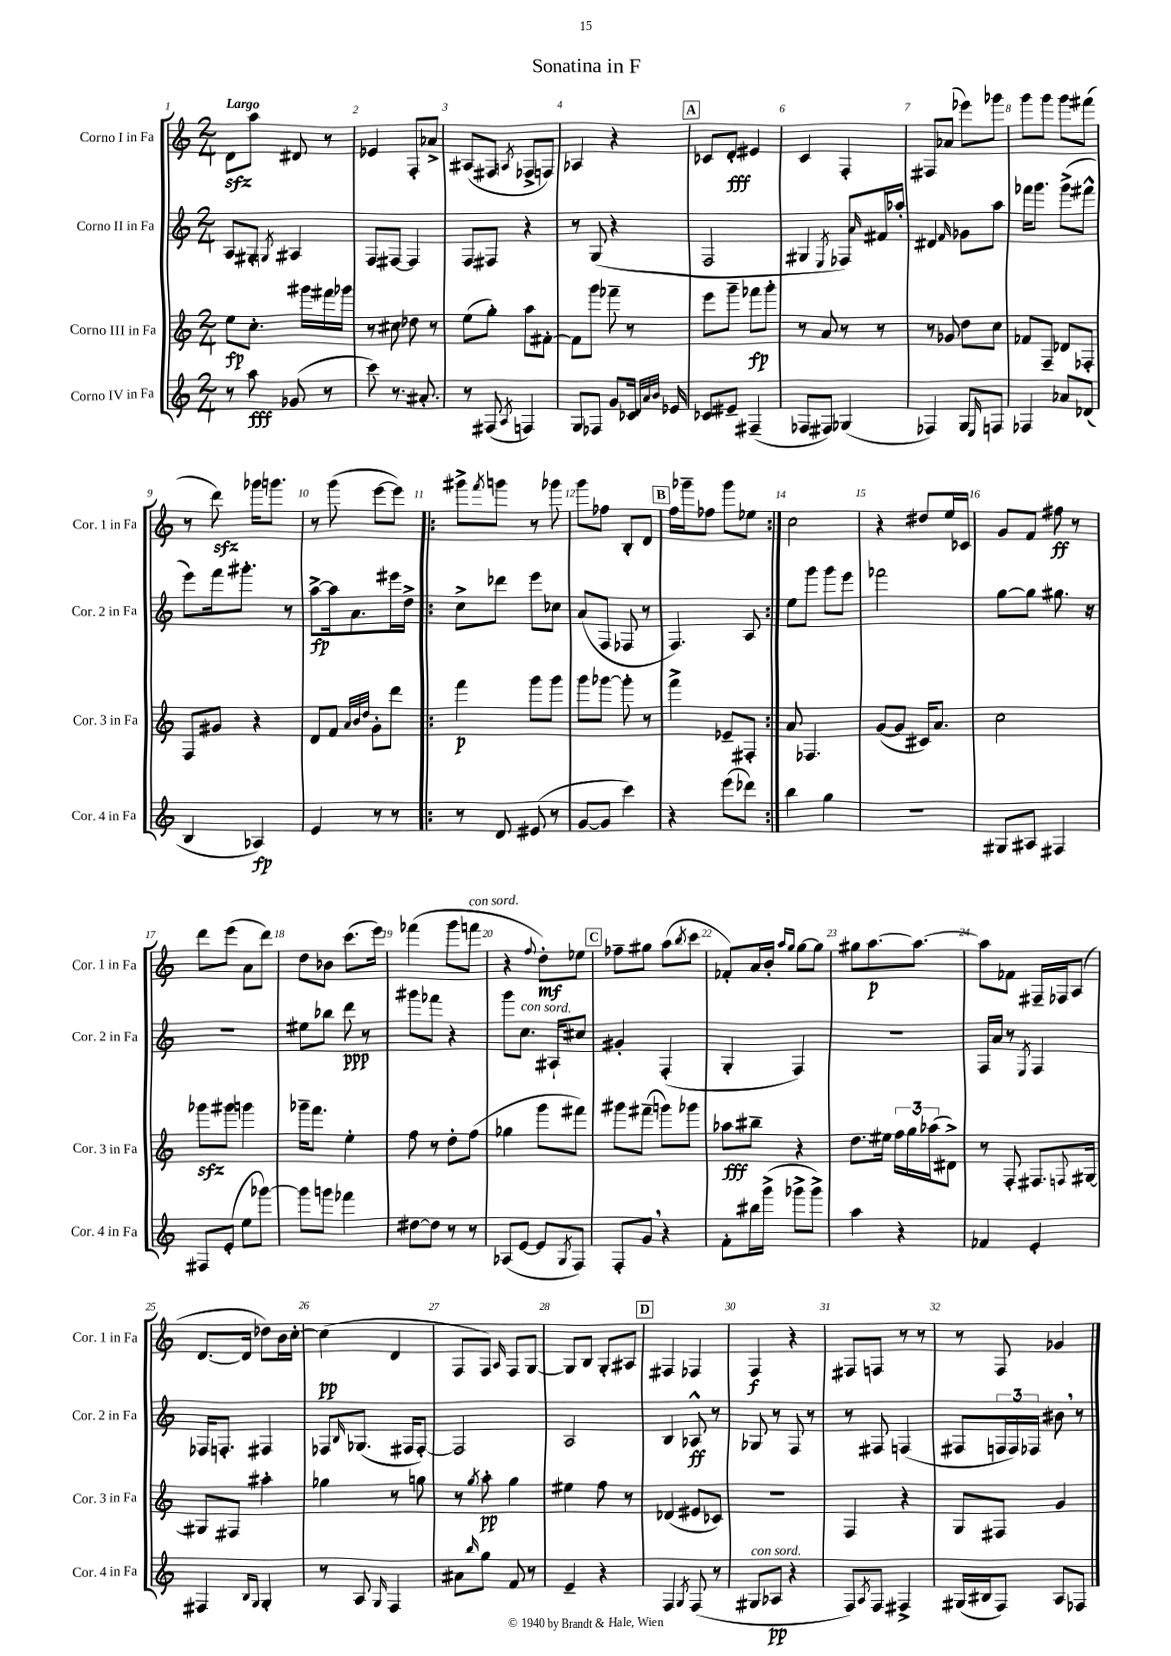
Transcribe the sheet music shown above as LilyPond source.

\header { title = "Sonatina in F" }
<<
\new StaffGroup <<
\new Staff = "s0" \with { instrumentName = "Corno I in Fa" shortInstrumentName = "Cor. 1 in Fa" } {
    \clef treble \key c \major \numericTimeSignature \time 2/4 \tempo "Largo"
    d'8\sfz a''8 dis'8 r8 |
    ees'4 f8-. aes'8-> |
    ais8( fis8 \acciaccatura { a8 } fes8-> f8) |
    aes4 r4 |
    \mark \markup { \box "A" } ces'8 d'8-.\fff eis'4 |
    c'4 f4-. |
    fis8 aes'8( ees'''8) ges'''8 |
    g'''8 g'''8 g'''8 fis'''8( |
    r8 d'''8\sfz) ges'''16 g'''8. |
    r8 g'''8( e'''8~ e'''8) |
    \repeat volta 2 { gis'''8-> \acciaccatura { f'''8 } g'''8 r8 ges'''8 |
    g'''8 fes''8 b8-. d'8 |
    \mark \markup { \box "B" } f''16 ges'''16-- fes''8 ges'''8 ees''8 | }
    c''2 |
    r4 dis''8 e''16 ces'16 |
    g'8 f'8 fis''8\ff r8 |
    d'''8 e'''8( a'8 d'''8) |
    d''8 bes'8 c'''8.( e'''16) |
    fes'''4( g'''8 f'''8^\markup { \italic "con sord." } |
    r4 \appoggiatura { f''8 } d''8-.\mf) ees''8 |
    \mark \markup { \box "C" } fes''8-- gis''8 a''8( \acciaccatura { b''8 } c'''8 |
    fes'8-.) a'16 b'16-. \grace { a''16 g''16 } g''8~ g''8 |
    gis''8 a''8.~\p a''8.~ |
    a''8 fes'8 fis16-- fes16 a8( |
    d'8.~ d'16 des''8) b'16 c''16~-. |
    c''4\pp( d'4 |
    f8 f8) \grace { a16 } f8 g8~ |
    g8 b8 g8-. ais8 |
    \mark \markup { \box "D" } fis4 fes4 |
    f4\f r4 |
    fis8 f8 r8 r8 |
    r8 f8 ges'4 \bar "|." |
}
\new Staff = "s1" \with { instrumentName = "Corno II in Fa" shortInstrumentName = "Cor. 2 in Fa" } {
    \clef treble \key c \major \numericTimeSignature \time 2/4
    a8 gis8-. \acciaccatura { g8 } ais4 |
    f8 fis8~ fis4 |
    f8 fis8 r4 |
    r8 g8( r4 |
    \mark \markup { \box "A" } f2 |
    gis4 \acciaccatura { e8 } fes8) \grace { a'16 } fis'16 aes''16-. |
    dis'4 \grace { f'16 } ges'8 a''8 |
    fes'''16 g'''8. g'''8->( fis'''8-^ |
    e'''8) f'''16 gis'''8.-. r8 |
    a''8~->\fp a''16 a'8. eis'''16 d''16-> |
    \repeat volta 2 { c''8-> des'''8 e'''8 ces''8 |
    a'8( f8 fes8 r8 |
    \mark \markup { \box "B" } f4.) a8 | }
    e''8 g'''8 g'''8 e'''8 |
    fes'''2 |
    g''8~ g''8 gis''8. r16 |
    r2 |
    eis''8 bes''8 d'''8\ppp r8 |
    gis'''8 fes'''8 r4 |
    g'''8 c''8.^\markup { \italic "con sord." } ais16-! cis''8 |
    \mark \markup { \box "C" } gis'4-. f4-.( |
    g4-. f4) |
    R2 |
    f16 a'16 r8 \acciaccatura { e8 } f4 |
    fes16 f8.-. fis4 |
    fes8 \grace { b16 } ges8.( fis16 fis8~-.) |
    fis2 |
    a2 |
    \mark \markup { \box "D" } b4 aes8-^\ff r8 |
    ges8 r8 f8 r8 |
    r8 fis8 f4( |
    fis8 \tuplet 3/2 { f16 f16) fes16 } bis'8 \breathe r8 \bar "|." |
}
\new Staff = "s2" \with { instrumentName = "Corno III in Fa" shortInstrumentName = "Cor. 3 in Fa" } {
    \clef treble \key c \major \numericTimeSignature \time 2/4
    e''8\fp c''8.-. gis'''16 fis'''16 ges'''16 |
    r8 cis''8 des''8 r8 |
    e''8( g''8-.) a''8 fis'8~-. |
    fis'8 g'''8 fes'''8-- r8 |
    \mark \markup { \box "A" } e'''8 g'''8-- fes'''8\fp g'''8-. |
    r8 a'8 r8 r8 |
    r8 ges'8 d''8 c''8 |
    fes'8 f8-- des'8 fes8-. |
    f8 gis'8 r4 |
    d'8 f'8 \grace { a'32 b'32 d''32 } g'8-. d'''8 |
    \repeat volta 2 { f'''4\p g'''8 g'''8 |
    g'''8 ges'''8~ ges'''8-. r8 |
    \mark \markup { \box "B" } f'''4-> ees'8-- fis8-. | }
    a'8 fes4. |
    g'8~( g'8 cis'16) a'8. |
    c''2 |
    ges'''8\sfz gis'''8 g'''4 |
    ges'''16-- f'''8. e''4-. |
    f''8 r8 d''8-. f''8( |
    ges''4 g'''8 fis'''8) |
    \mark \markup { \box "C" } gis'''8 fis'''8--( g'''8) ges'''8 |
    aes''8\fff bis''8-- r4 |
    d''8. eis''16 \tuplet 3/2 { f''16 g''16 aes''16( } dis'8->) |
    r8 f8-. fis8. \appoggiatura { f8 } gis16~ |
    gis8 fis8 ais''4-. |
    ges''4 r8 g''8 |
    r8 \acciaccatura { g''8 } a''8-.\pp g''4 |
    eis''4 f''8 r8 |
    \mark \markup { \box "D" } des'4( eis'8 ces'8) |
    r2 |
    f4 r4 |
    g8 fis8 g'4 \bar "|." |
}
\new Staff = "s3" \with { instrumentName = "Corno IV in Fa" shortInstrumentName = "Cor. 4 in Fa" } {
    \clef treble \key c \major \numericTimeSignature \time 2/4
    r8 a''8\fff ges'8( r8 |
    c'''8) r8. ais'8.-. |
    r8 fis8( \acciaccatura { a8 } f4) |
    g8 fes8 g'8 ces'16 \grace { d'32 a'32 b'32 } ees'16 |
    \mark \markup { \box "A" } ces'8 eis'8-- fis4--( |
    fes8 fis8) ges4( |
    fes4) g8 \grace { e16 } f8 |
    fes4 aes'8 des'8( |
    b4 aes4\fp) |
    e'4 r8 r8 |
    \repeat volta 2 { r8 d'8 eis'8( r8 |
    g'8~ g'8 c'''4) |
    \mark \markup { \box "B" } r4 e'''8( des'''8) | }
    b''4 g''4 |
    R2 |
    gis8 ais8 fis4 |
    fis8 e'8-.( e''8 ges'''8~) |
    ges'''8 g'''8 fes'''4 |
    dis''8~ dis''8 r8 r8 |
    aes8( e'8~ e'8 \acciaccatura { g8 } f8) |
    \mark \markup { \box "C" } f8-. g'8 \breathe r4 |
    f'8-. bis''16 g'''16->( ges'''8-> ges'''8->) |
    a''4 r4 |
    fes'4 e'4-. |
    fis4 \grace { b16 g16 } g4-. |
    r8 a8 \grace { g16 } f4 |
    ais'8 \grace { b''16 } g''8 f'8 r8 |
    e'4-- r4 |
    \mark \markup { \box "D" } f4 \acciaccatura { g8 } f8( r8 |
    gis8^\markup { \italic "con sord." } aes8\pp r4 |
    f8) \acciaccatura { a8 } f8 fis4-> |
    gis16( bis16 f8) a8 fes8 \bar "|." |
}
>>
>>
\layout { \context { \Score \override BarNumber.break-visibility = ##(#f #t #t) barNumberVisibility = #all-bar-numbers-visible } }
